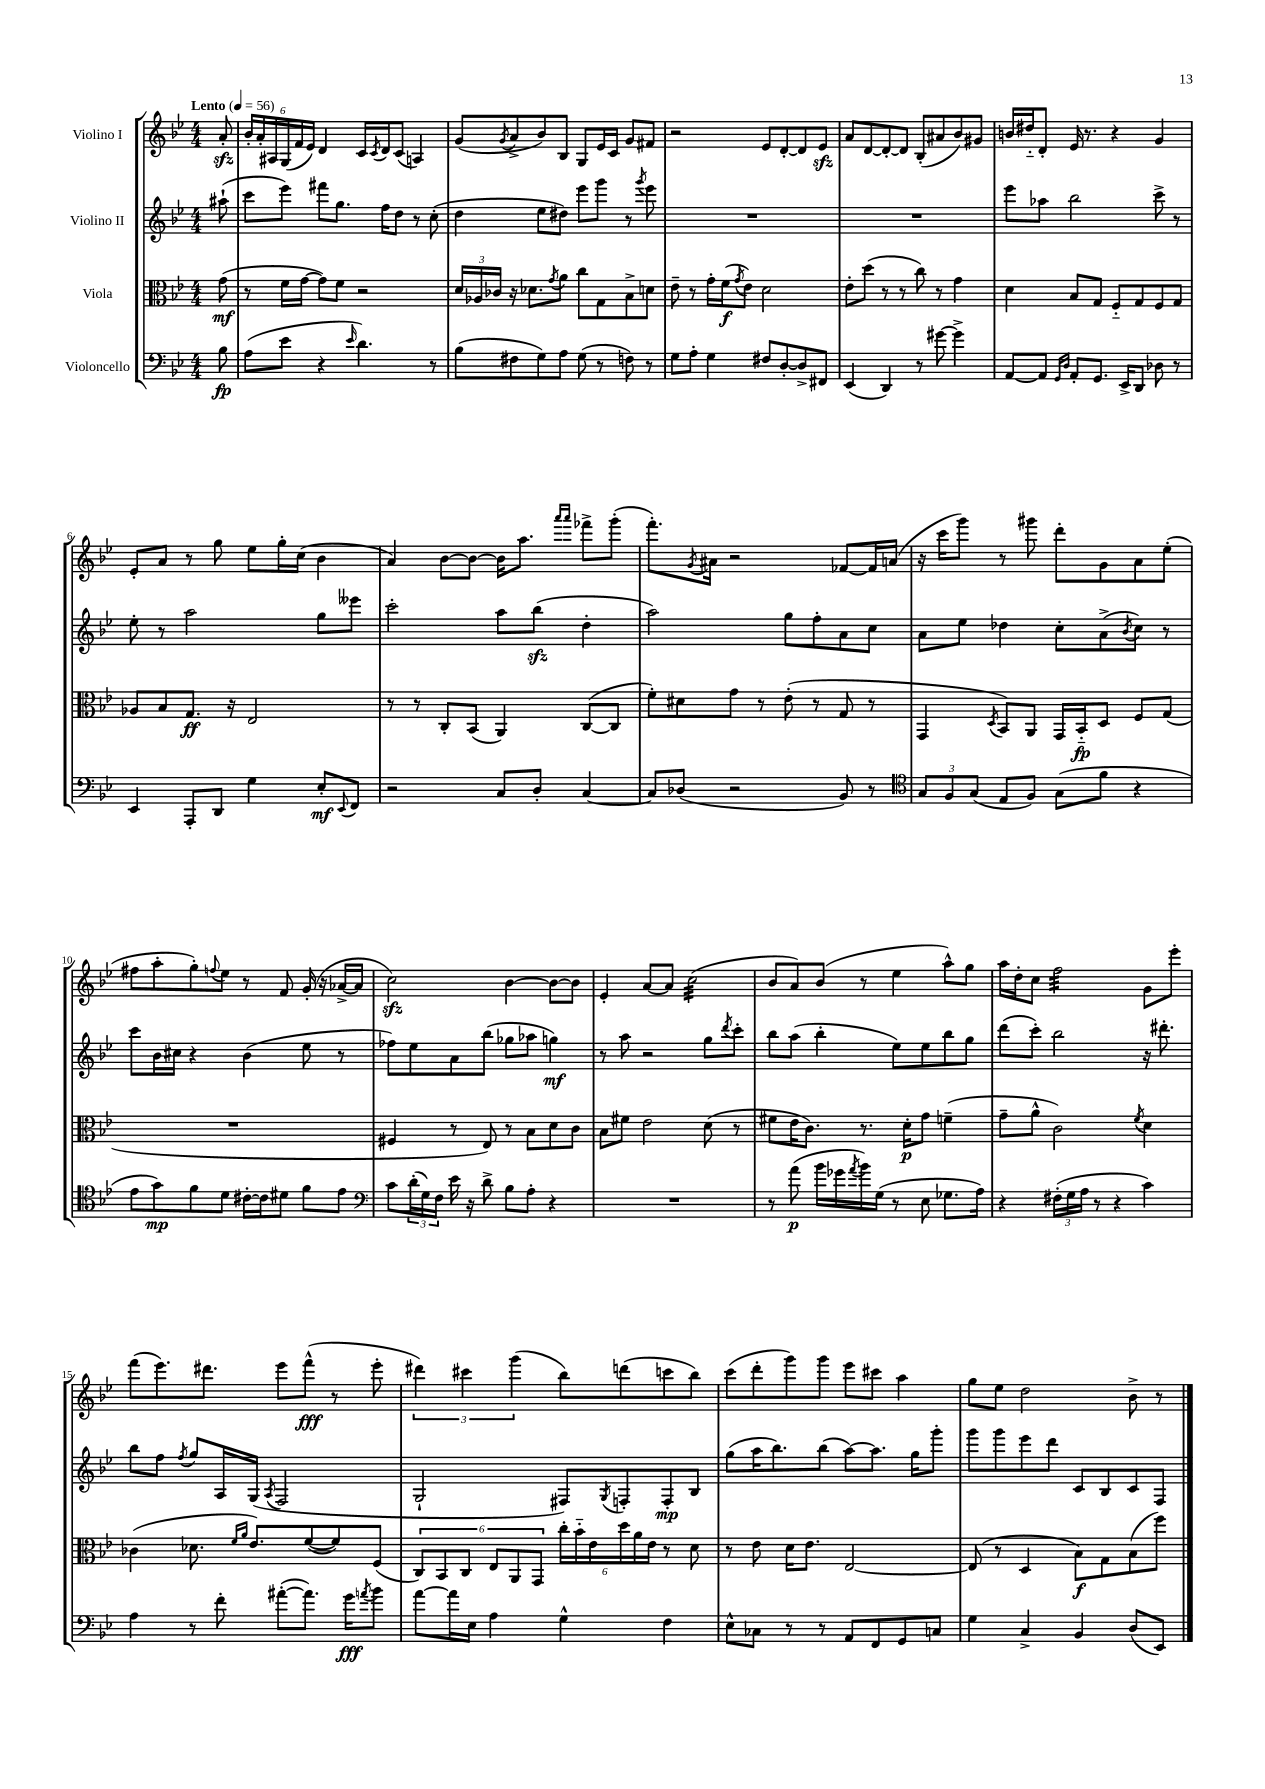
<<
\new StaffGroup <<
\new Staff = "s0" \with { instrumentName = "Violino I" } {
    \clef treble \key bes \major \numericTimeSignature \time 4/4 \partial 8 \tempo "Lento" 4 = 56
    a'8-.\sfz |
    \tuplet 6/4 { bes'16-. a'16-. ais16 g16( f'16 ees'16) } d'4 c'16 \acciaccatura { c'8 } d'16 c'8( a4) |
    g'8( \acciaccatura { g'8 } a'8-> bes'8) bes8 g8 ees'16 c'16 g'8 fis'8 |
    r2 ees'8 d'8~-. d'8 ees'8\sfz |
    a'8 d'8~ d'8~-. d'8 bes8-.( ais'8 bes'8) gis'8 |
    b'16 dis''16-_ d'8-. ees'16 r8. r4 g'4 |
    ees'8-. a'8 r8 g''8 ees''8 g''16-. c''16( bes'4 |
    a'4) bes'8~ bes'8~ bes'16 a''8. \grace { a'''16 a'''16 } fes'''8-> g'''8-.( |
    f'''8.-.) \acciaccatura { g'8 } ais'16 r2 fes'8~ fes'16 a'16( |
    r16 c'''16 g'''8) r8 gis'''8 d'''8-. g'8 a'8 ees''8-.( |
    fis''8 a''8-. g''8-.) \appoggiatura { f''8 } ees''8 r8 f'8 g'16-.( r16 aes'16~-> aes'16 |
    c''2\sfz) bes'4~ bes'8~ bes'8 |
    ees'4-. a'8~ a'8 c''2:32( |
    bes'8 a'8) bes'8( r8 ees''4 a''8-^) g''8 |
    a''16 d''16-. c''8 f''2:32 g'8 ees'''8-. |
    f'''8( ees'''8.) dis'''8. ees'''8 f'''8-^\fff( r8 ees'''8-. |
    \tuplet 3/2 { dis'''4) cis'''4 g'''4( } bes''8) d'''8( c'''8 bes''8) |
    c'''8( d'''8-. g'''8) g'''8 ees'''8 cis'''8 a''4 |
    g''8 ees''8 d''2 bes'8-> r8 \bar "|." |
}
\new Staff = "s1" \with { instrumentName = "Violino II" } {
    \clef treble \key bes \major \numericTimeSignature \time 4/4 \partial 8
    ais''8-!( |
    c'''8 ees'''8) fis'''8 g''8. f''16 d''8 r8 c''8-.( |
    d''4 ees''8 dis''8) ees'''8 g'''8 r8 \acciaccatura { g'''8 } ees'''8 |
    R1 |
    R1 |
    ees'''8 aes''8 bes''2 c'''8-> r8 |
    ees''8-. r8 a''2 g''8 eeses'''8 |
    c'''2-. a''8 bes''8\sfz( d''4-. |
    a''2) g''8 f''8-. a'8 c''8 |
    a'8 ees''8 des''4 c''8-. a'8->( \acciaccatura { bes'8 } c''8) r8 |
    c'''8 bes'16 cis''16 r4 bes'4( ees''8 r8 |
    fes''8) ees''8 a'8 bes''8( ges''8 aes''8 g''4\mf) |
    r8 a''8 r2 g''8 \acciaccatura { d'''8 } c'''8-. |
    bes''8 a''8( bes''4-. ees''8) ees''8 bes''8 g''8 |
    d'''8( c'''8-.) bes''2 r16 dis'''8.-. |
    bes''8 f''8 \acciaccatura { f''8 } g''8 a16 g16( \acciaccatura { a8 } f2 |
    g2-! fis8) \acciaccatura { g8 } f8-. f8-.\mp bes8 |
    g''8( a''16 bes''8.) bes''8( a''8~) a''8. g''16 g'''8-. |
    g'''8 g'''8 ees'''8 d'''8 c'8 bes8 c'8 f8 \bar "|." |
}
\new Staff = "s2" \with { instrumentName = "Viola" } {
    \clef alto \key bes \major \numericTimeSignature \time 4/4 \partial 8
    g'8\mf( |
    r8 f'16 g'16~ g'8) f'8 r2 |
    \tuplet 3/2 { d'16 aes16 ces'16 } r16 des'8. \acciaccatura { g'8 } a'8 c''8 g8 bes8-> d'8 |
    ees'8-- r8 g'16-. f'16\f( \acciaccatura { g'8 } ees'8) d'2 |
    ees'8-. d''8( r8 r8 c''8) r8 g'4 |
    d'4 bes8 g8 f8-_ g8 f8 g8 |
    aes8 bes8 g8.\ff r16 ees2 |
    r8 r8 c8-. bes,8( a,4) c8~( c8 |
    f'8-.) dis'8 g'8 r8 ees'8-.( r8 g8 r8 |
    g,4 \acciaccatura { d8 } bes,8) a,8 g,16 bes,16-_\fp d8 f8 g8( |
    R1 |
    fis4 r8 ees8) r8 bes8 d'8 c'8 |
    bes8 fis'8 ees'2 d'8( r8 |
    fis'8 ees'16 c'8.) r8. d'16-.\p g'8 f'4--( |
    g'8-- a'8-^ c'2) \acciaccatura { f'8 } d'4 |
    ces'4( des'8. \grace { f'16 a'16 } ees'8.) f'8~( f'8) f8( |
    \tuplet 6/4 { c8) bes,8 c8 ees8 a,8 g,8 } \tuplet 6/4 { c''16-. bes'16-_ ees'16 d''16 a'16 ees'16 } r8 d'8 |
    r8 ees'8 d'16 ees'8. ees2~ |
    ees8( r8 d4 bes8\f) g8 bes8( f''8) \bar "|." |
}
\new Staff = "s3" \with { instrumentName = "Violoncello" } {
    \clef bass \key bes \major \numericTimeSignature \time 4/4 \partial 8
    bes8\fp |
    a8( ees'8 r4 \grace { ees'16 } d'4.) r8 |
    bes8( fis8 g8) a8 g8( r8 f8) r8 |
    g8 a8-. g4 fis8 d8~-. d8-> fis,8 |
    ees,4( d,4) r8 gis'8~ gis'4-> |
    a,8~ a,8 \grace { g,16 d16 } a,8-. g,8. ees,16-> d,8 des8 r8 |
    ees,4 a,,8-. d,8 g4 ees8-.\mf \appoggiatura { ees,8 } f,8 |
    r2 c8 d8-. c4~ |
    c8 des8( r2 bes,8) r8 |
    \clef tenor \tuplet 3/2 { g8 f8 g8( } ees8 f8) g8( f'8 r4 |
    ees'8 g'8\mp) f'8 d'8 cis'16~-. cis'16 dis'8 f'8 ees'8 |
    \clef bass c'8 \tuplet 3/2 { d'16-.( g16) f16 } ees'16 r16 d'8-> bes8 a8-. r4 |
    R1 |
    r8 a'8\p( bes'16 ges'16 \acciaccatura { a'8 } bes'16) g16( r8 ees8 ges8. a16) |
    r4 \tuplet 3/2 { fis16-.( g16 a16 } r8 r4 c'4) |
    a4 r8 f'8-. ais'8~-.( ais'8.) g'16\fff \acciaccatura { a'8 } bes'8 |
    a'8~ a'16 ees16 a4 g4-^ f4 |
    ees8-^ ces8 r8 r8 a,8 f,8 g,8 c8 |
    g4 c4-> bes,4 d8( ees,8) \bar "|." |
}
>>
>>
